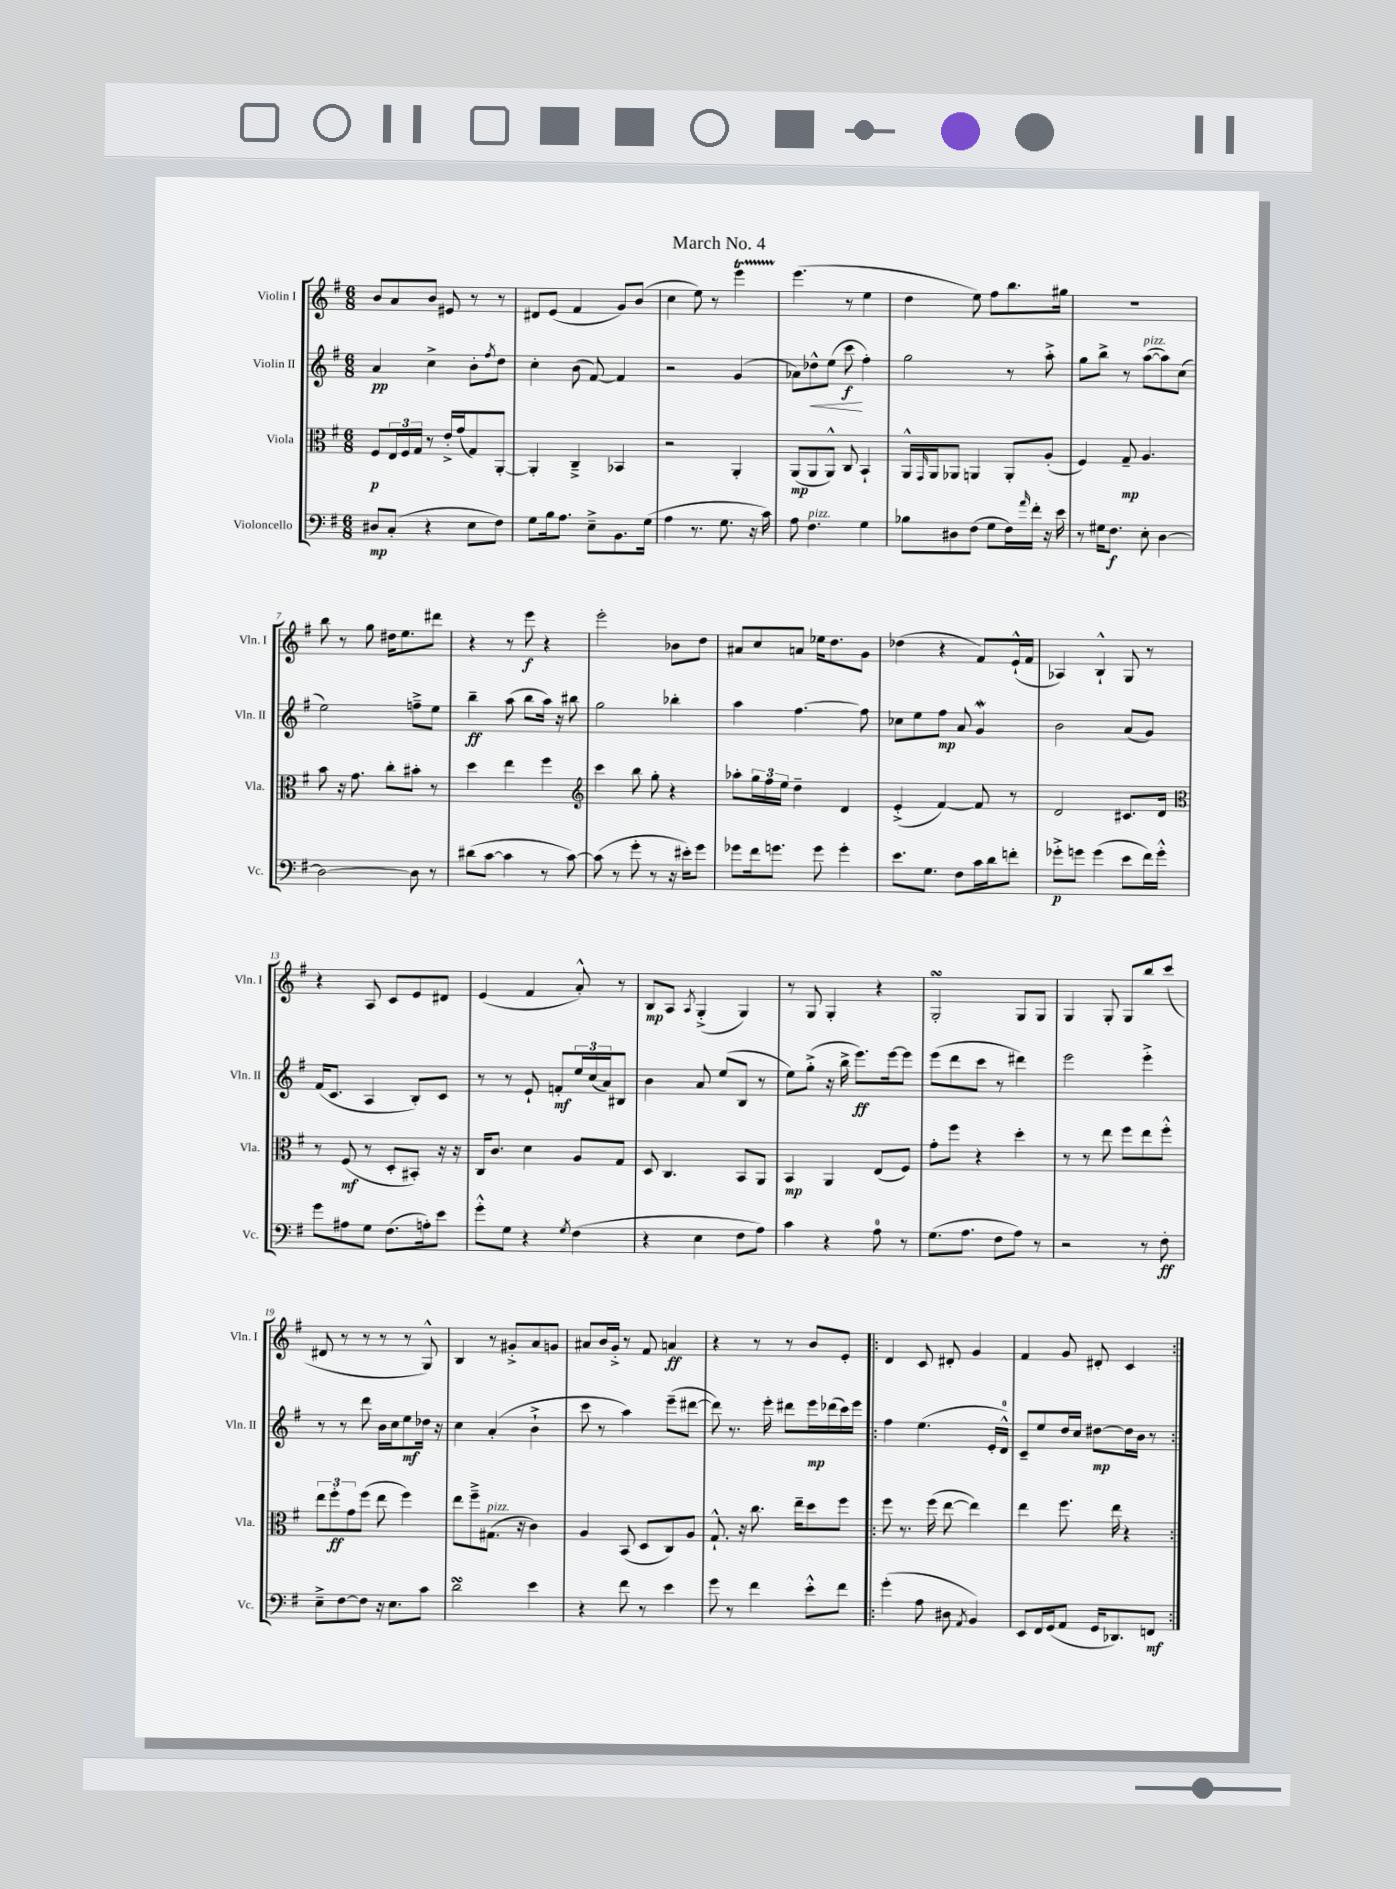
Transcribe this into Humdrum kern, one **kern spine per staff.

**kern	**kern	**kern	**kern
*staff4	*staff3	*staff2	*staff1
*clefF4	*clefC3	*clefG2	*clefG2
*k[f#]	*k[f#]	*k[f#]	*k[f#]
*M6/8	*M6/8	*M6/8	*M6/8
8D#	8F#	4a	8b
(8C'	24E	.	8a
.	24F#	.	.
.	24G	.	.
4r	8r	4cc^	8b
.	16e'^	.	8e#
.	(16g	.	.
8E	8G)	8b'	8r
.	.	8qff#	.
8F#)	[8AA'	8dd	8r
=	=	=	=
8G	4AA']	4cc'	8d#
16B	.	.	(8e
8.A	.	.	.
.	4C~^	(8b	4f#
8E~^	.	[8f#)	.
8.BB	4BB-	4f#]	8g)
.	.	.	(8b
(16G	.	.	.
=	=	=	=
4A	2r	2r	4cc
8.r	.	.	8ee)
.	.	.	8r
8.G	.	.	.
.	4AA'	(4g	4eee
16r	.	.	.
16c)	.	.	.
=	=	=	=
8A	(8AA	8a-)	(4.eee
4.F#	8AA	8dd-^^	.
.	8AA^^)	(8ee	.
.	8C	8ccc	8r
4G	4BB`	4ff#')	4ee
=	=	=	=
8B-	16AA^^	2gg	4dd
.	16qqGG	.	.
.	16AA	.	.
8D#	8AA-	.	.
(8F#	4AA	.	8ee)
8G	.	.	8ff#
16F#)	8AA'	8r	8.bb
16qqa	.	.	.
16f#'	.	.	.
16r	(8A'	8aa'^	.
16e	.	.	16gg#
=	=	=	=
8r	4F#)	8gg	2.r
16G#	.	8bb^	.
8.F#	.	.	.
.	8G~	8r	.
8E'	4.A	([8aa	.
[4D	.	8aa])	.
.	.	(8cc	.
=	=	=	=
2D_	8b	2ee)	8bb
.	16r	.	8r
.	8.g	.	.
.	.	.	8gg
.	8cc'	.	16dd#
.	.	.	8.ee
8D]	8b#'	8ff~^	.
8r	8r	8ee	8ddd#
=	=	=	=
(8d#	4dd	4bb~	4r
[8c	.	.	.
4c]	4ee	(8aa	8r
.	.	8bb	8eee
8r	4ff#	16aa)	4r
.	.	16r	.
[8c)	.	8bb#	.
=	=	=	=
*	*clefG2	*	*
(8c]	4ccc	2gg	2eee'
8r	.	.	.
8g'	8bb	.	.
8r	8gg'	.	.
16r	4r	4bb-'	8b-
16e#')	.	.	.
8g	.	.	8dd
=	=	=	=
8g-	8aa-'	4aa	8a#
16f#	24gg	.	8cc
.	24ff#	.	.
8.g	.	.	.
.	24ee	.	.
.	4dd~	[4.ff#	8a
8g	.	.	16ee-
.	.	.	8.dd
4g'	4d	.	.
.	.	8ff#]	8g
=	=	=	=
8.e	(4e'^	8cc-	(4dd-
.	.	8ee	.
8.G	.	.	.
.	[4f#)	8ff#	4r
8F#	.	8a	.
16c	8f#]	4g	8f#)
16d	.	.	.
8f'	8r	.	(16e`^^
.	.	.	16f#
=	=	=	=
8g-'^	2d	2b	4A-)
8g	.	.	.
(4g	.	.	4B`^^
8e	8.c#	(8a	8G
16f#)	.	8g)	8r
16g'^^	16d	.	.
=	=	=	=
*	*clefC3	*	*
8g	8r	(16f#	4r
.	.	8.c	.
8A#	(8F#	.	.
8G	8r	4A	8A
(8.F#	8D'	.	8c
.	8BB#')	8B')	8e
16A')	.	.	.
8e	16r	8c	8d#
.	16r	.	.
=	=	=	=
8g'^^	16C	8r	(4e
.	8.c	.	.
8G	.	8r	.
4r	4d	8e`	4f#
.	.	8f'	.
8qG	.	.	.
(4F#	8A	24ee	8a'^^)
.	.	(24cc	.
.	.	24a)	.
.	8G	8B#	8r
=	=	=	=
4r	8D	4b	8B
.	4.C	.	8A
.	.	.	8qA
4E	.	8a	(4G'^
.	.	(8ee	.
8F#	8BB	8B	4G)
8A)	8AA	8r	.
=	=	=	=
4c	4BB	8ee)	8r
.	.	(8gg'^	8G
4r	4AA	16r	4G'
.	.	16bb^	.
.	.	8.eee)	.
8A	(8E	.	4r
.	.	[16eee	.
8r	8F#)	8eee]	.
=	=	=	=
(8.G	8g'	(8eee	2G'
.	8ff#	8ddd	.
8.A	.	.	.
.	4r	8ccc	.
8F#	.	8r	.
8A)	4dd'	4ddd#)	8G
8r	.	.	8G
=	=	=	=
2r	8r	2eee	4G
.	8r	.	.
.	8ee	.	8G'
.	8ff#	.	8G
8r	8ee	4eee'^	8bb
8F#'	8ff#'^^	.	(8ccc
=	=	=	=
8E~^	12ee	8r	8d#
.	12ff#'	.	.
[8F#	.	8r	8r
.	12g	.	.
8F#]	(8ff#	8ddd	8r
16r	8ee	16b	8r
8.E	.	16cc	.
.	4ff#)	8ee	8r
8c	.	16dd-	8G^^)
.	.	16r	.
=	=	=	=
2d	8ee	4cc	4B
.	8ff#~^	.	.
.	(8.G#	(4a'	8r
.	.	.	8g#'^
.	16r	.	.
4e	4c)	4b`^	8a
.	.	.	8g
=	=	=	=
4r	4A	8ccc	8a#
.	.	8r	16b
.	.	.	16g'^
8f#	(8BB	4aa)	8r
8r	8D	.	8f#
4e	8C)	(8eee~	4a
.	8A	[8ddd#	.
=	=	=	=
8g	8.G`^^	8ddd#])	4r
8r	.	8.r	.
.	16r	.	.
4f#	8.cc	.	8r
.	.	16eee'	.
.	.	8ddd#	8r
.	16ee~	.	.
8e'^^	8dd	16eee	8b
.	.	(16ddd-	.
8f#	8ff#	16ccc)	8e'
.	.	16eee	.
=!|:	=!|:	=!|:	=!|:
(4g'	8ff#	4ff#	4d
.	8.r	.	.
8A	.	(4.ee	8c
.	(16ff#	.	.
8D#	[8ee	.	8d#'
8qAA	.	.	.
4BB)	4ee])	.	4g
.	.	16e'	.
.	.	16d^^)	.
=	=	=	=
8EE	4ee	8c~	4f#
16FF#	.	8ee	.
(16GG	.	.	.
8AA	8.ff#	16dd	8g
.	.	16cc	.
16GG	.	[8dd#	8d#'
8.DD-)	16ee	.	.
.	4r	16dd#]	4c
.	.	16b	.
8FF	.	8r	.
==:|!	==:|!	==:|!	==:|!
*-	*-	*-	*-
